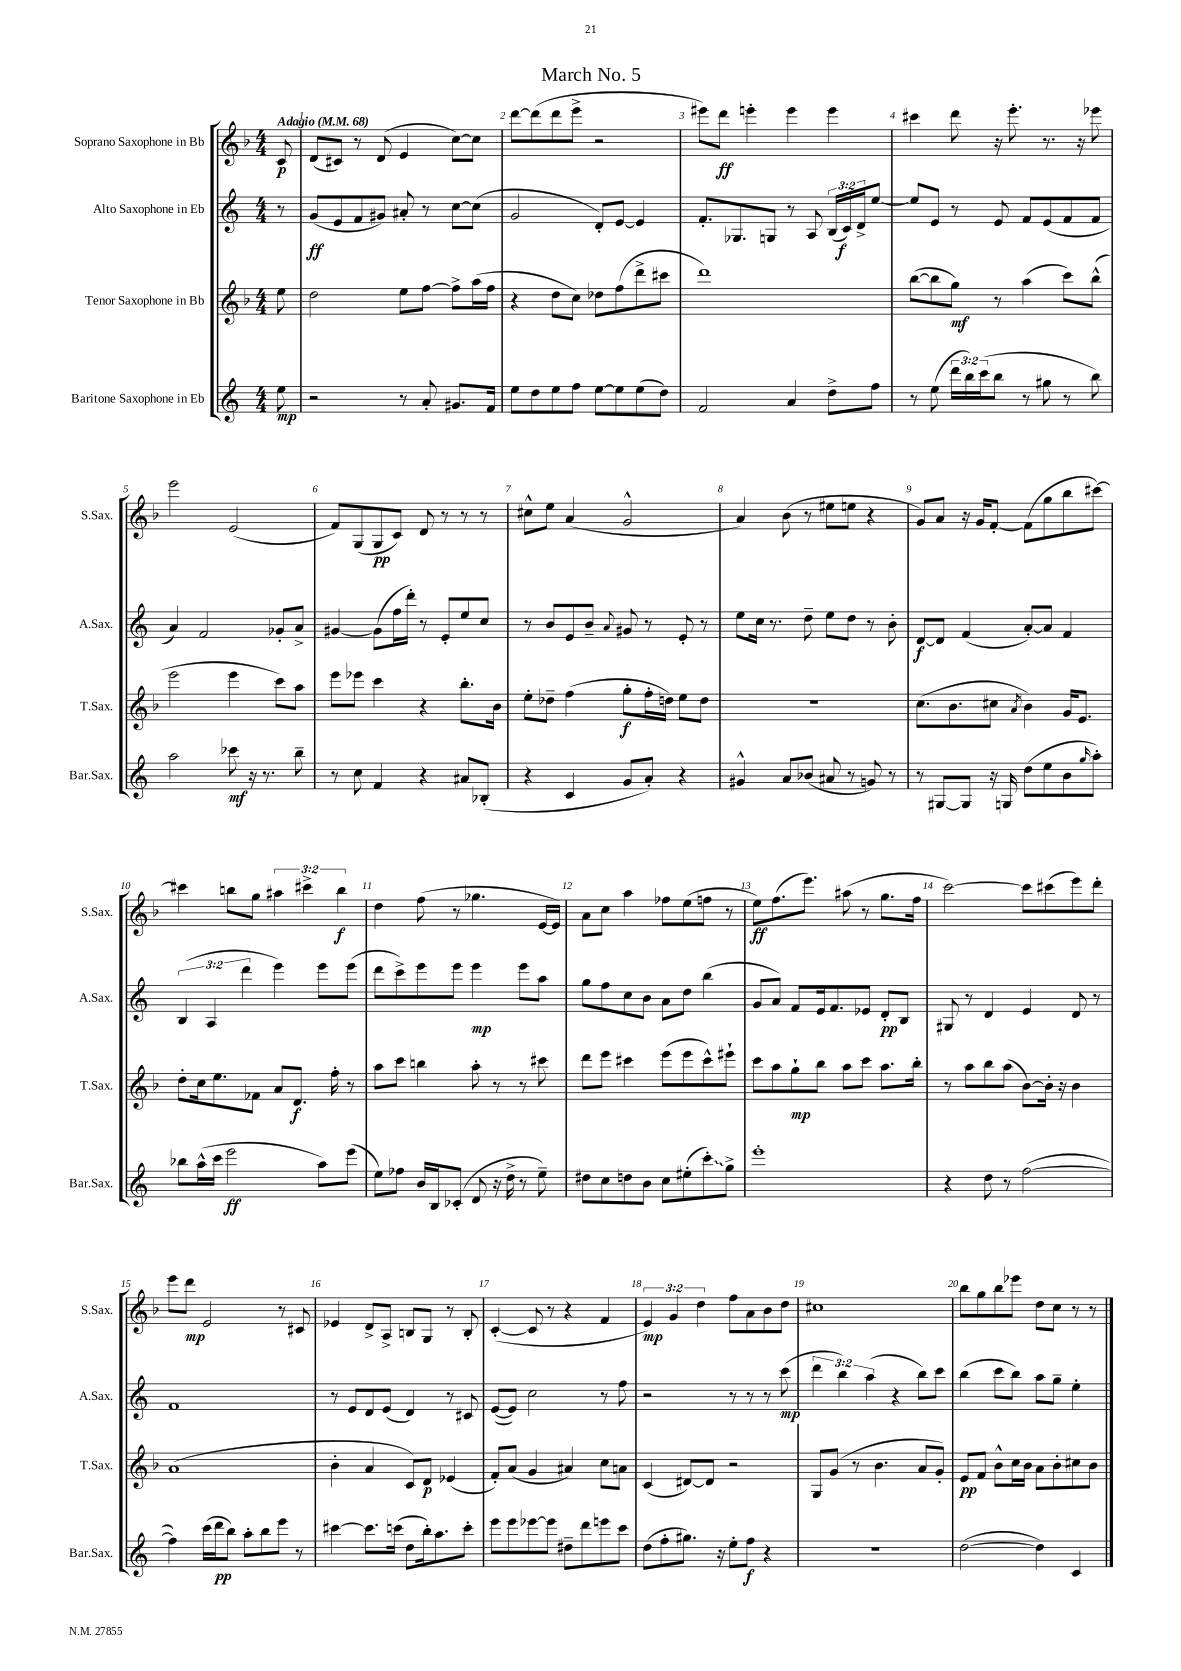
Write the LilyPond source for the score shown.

\header { title = "March No. 5" }
<<
\new StaffGroup <<
\new Staff = "s0" \with { instrumentName = "Soprano Saxophone in Bb" shortInstrumentName = "S.Sax." } {
    \clef treble \key f \major \numericTimeSignature \time 4/4 \override Staff.TupletNumber.text = #tuplet-number::calc-fraction-text \partial 8 \tempo "Adagio" 4 = 68
    c'8\p |
    d'8( cis'8) r8 d'8( e'4 c''8~) c''8 |
    d'''8~ d'''8( d'''8 e'''8-> r2 |
    eis'''8) d'''8\ff e'''4-. e'''4 e'''4 |
    cis'''4 d'''8 r16 e'''8.-. r8. r16 ees'''8 |
    e'''2 e'2( |
    f'8) g8( g8\pp c'8) d'8 r8 r8 r8 |
    cis''8-^ e''8 a'4( g'2-^ |
    a'4) bes'8( r8 eis''8 e''8 r4 |
    g'8) a'8 r16 g'16 f'8~-. f'8( g''8 bes''8 cis'''8~) |
    cis'''4 b''8 g''8 \tuplet 3/2 { ais''4 cis'''4-> b''4\f } |
    d''4 f''8( r8 ges''4. e'16~ e'16) |
    a'8 c''8 a''4 fes''8 e''8( f''8 r8 |
    e''8\ff) f''8.( e'''8.) ais''8( r8 g''8. f''16 |
    c'''2~) c'''8 cis'''8( e'''8) d'''8-. |
    e'''8 d'''8\mp e'2 r8 cis'8 |
    ees'4 d'8-> a8-> b8 g8 r8 b8-. |
    c'4~-.( c'8 r8 r4 f'4 |
    \tuplet 3/2 { e'4\mp) g'4 d''4 } f''8 a'8 bes'8 d''8 |
    cis''1 |
    bes''8 g''8 bes''8 ees'''8 d''8 c''8 r8 r8 \bar "|." |
}
\new Staff = "s1" \with { instrumentName = "Alto Saxophone in Eb" shortInstrumentName = "A.Sax." } {
    \clef treble \key c \major \numericTimeSignature \time 4/4 \override Staff.TupletNumber.text = #tuplet-number::calc-fraction-text \partial 8
    r8 |
    g'8\ff( e'8 f'8 gis'8) ais'8-. r8 c''8~ c''8( |
    g'2 d'8-.) e'8~ e'4 |
    f'8.-. ges8. g8 r8 a8 \tuplet 3/2 { b16( c'16\f) d'16-> } e''8~ |
    e''8 e'8 r8 e'8 f'8 e'8( f'8 f'8 |
    a'4) f'2 ges'8-. a'8-> |
    gis'4~ gis'8( f''16 d'''16-.) r8 e'8-. e''8 c''8 |
    r8 b'8 e'8 b'8-- \appoggiatura { a'8 } gis'8 r8 e'8-. r8 |
    e''8 c''16 r8. d''8-- e''8 d''8 r8 b'8-. |
    d'8~\f d'8 f'4( a'8~-.) a'8 f'4 |
    \tuplet 3/2 { b4( a4 d'''4 } e'''4) e'''8 e'''8( |
    d'''8 c'''8->) e'''8 e'''8 e'''4\mp e'''8 a''8 |
    g''8 f''8 c''8 b'8 a'8 d''8 b''4( |
    g'8 a'8) f'8 e'16 f'8. ees'8 d'8-.\pp b8 |
    gis8 r8 d'4 e'4 d'8 r8 |
    f'1 |
    r8 e'8 d'8 e'8( d'4) r8 cis'8 |
    e'8~( e'8) c''2 r8 f''8 |
    r2 r8 r8 r8 c'''8\mp( |
    \tuplet 3/2 { d'''4 b''4) a''4( } r4 b''8) c'''8 |
    b''4( c'''8 b''8) a''8 g''8-- e''4-. \bar "|." |
}
\new Staff = "s2" \with { instrumentName = "Tenor Saxophone in Bb" shortInstrumentName = "T.Sax." } {
    \clef treble \key f \major \numericTimeSignature \time 4/4 \partial 8
    e''8 |
    d''2 e''8 f''8~ f''8-> a''16( f''16 |
    r4 d''8 c''8) des''8 f''8( d'''8-> cis'''8 |
    d'''1) |
    bes''8~( bes''8 g''8\mf) r8 a''4( c'''8) bes''8-^( |
    e'''2 e'''4 c'''8) a''8 |
    e'''8 ees'''8 c'''4 r4 bes''8.-. bes'16 |
    e''8-. des''8-- f''4( g''8-.\f f''16-. d''16) e''8 d''8 |
    R1 |
    c''8.( bes'8. cis''8 \acciaccatura { a'8 } bes'4) g'16 e'8. |
    d''8-. c''16 e''8. fes'8 a'8 d'8.\f f''16-. r8 |
    a''8 c'''8 b''4 a''8-. r8 r8 cis'''8 |
    d'''8 e'''8 cis'''4 e'''8( e'''8 cis'''8-^) eis'''8-! |
    c'''8 a''8 g''8-!\mp bes''8 a''8 c'''8 a''8. bes''16-. |
    r8 a''8 bes''8 a''8( bes'8~) bes'16-. r16 bes'4 |
    a'1( |
    bes'4-. a'4 c'8) d'8\p ees'4( |
    f'8-.) a'8( g'4 ais'4) c''8 a'8 |
    c'4( dis'8~) dis'8 r2 |
    g8 g'8( r8 bes'4. a'8 g'8-.) |
    e'8\pp f'8 bes'8-^ c''16 bes'16 a'8 bes'8-. cis''8 bes'8 \bar "|." |
}
\new Staff = "s3" \with { instrumentName = "Baritone Saxophone in Eb" shortInstrumentName = "Bar.Sax." } {
    \clef treble \key c \major \numericTimeSignature \time 4/4 \override Staff.TupletNumber.text = #tuplet-number::calc-fraction-text \partial 8
    e''8\mp |
    r2 r8 a'8-. gis'8. f'16 |
    e''8 d''8 e''8 f''8 e''8~ e''8 e''8( d''8) |
    f'2 a'4 d''8-> f''8 |
    r8 e''8( \tuplet 3/2 { d'''16 b''16) c'''16( } b''8 r8 gis''8 r8 b''8) |
    a''2 ces'''8\mf r16 r8. b''8-- |
    r8 c''8 f'4 r4 ais'8 bes8-.( |
    r4 c'4 g'8 a'8-.) r4 |
    gis'4-^ a'8 bes'8( ais'8 r8 g'8) r8 |
    r8 gis8~ gis8 r16 g16 d''8( e''8 b'8 \grace { g''16 } a''8-.) |
    bes''8 a''16-^( c'''16 e'''2\ff a''8) e'''8( |
    e''8) fes''8 b'16 b16 ces'8-.( d'8 r16 d''16-> r8 e''8--) |
    dis''8 c''8 d''8 b'8 c''8 eis''8-.( \once \override Glissando.style = #'zigzag c'''8-.\glissando) g''8-> |
    e'''1-. |
    r4 d''8 r8 f''2~( |
    f''4) c'''16( d'''16\pp b''8) a''8-. b''8 e'''8 r8 |
    cis'''4~ cis'''8. c'''16( d''8 b''16-.) a''8. c'''8-. |
    e'''8 e'''8 ees'''8~ ees'''8 dis''8-- d'''8 e'''8 c'''8 |
    d''8( f''8-. gis''8.) r16 e''8-. f''8\f r4 |
    R1 |
    d''2~( d''4) c'4 \bar "|." |
}
>>
>>
\layout { \context { \Score \override BarNumber.break-visibility = ##(#f #t #t) barNumberVisibility = #all-bar-numbers-visible } }
